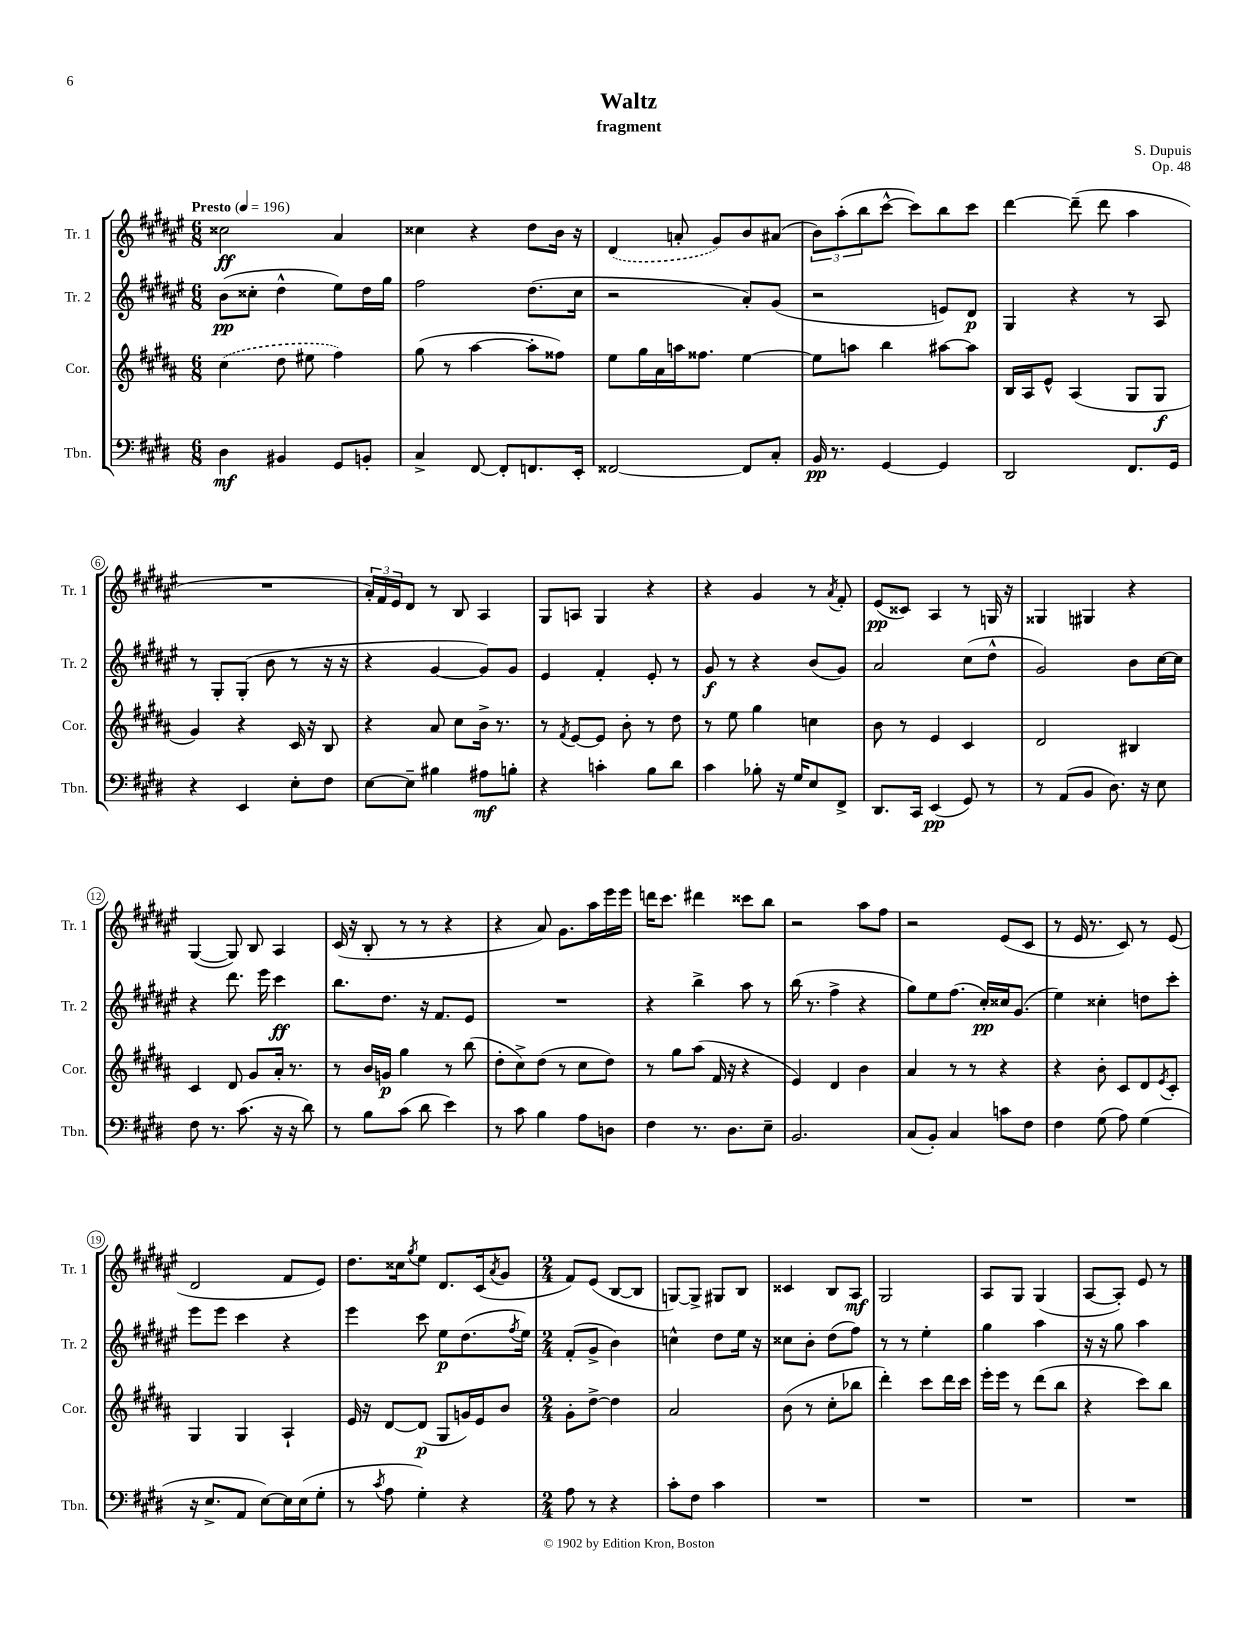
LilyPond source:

\header { title = "Waltz" composer = "S. Dupuis" subtitle = "fragment" opus = "Op. 48" }
<<
\new StaffGroup <<
\new Staff = "s0" \with { instrumentName = "Tr. 1" shortInstrumentName = "Tr. 1" } {
    \clef treble \key fis \major \numericTimeSignature \time 6/8 \tempo "Presto" 4 = 196
    cisis''2\ff ais'4 |
    cisis''4 r4 dis''8 b'16 r16 |
    \once \slurDashed dis'4( a'8-. gis'8) b'8 ais'8( |
    \tuplet 3/2 { b'8) ais''8-.( b''8 } cis'''8~-^ cis'''8) b''8 cis'''8 |
    dis'''4~ dis'''8--( dis'''8 ais''4 |
    R2. |
    \tuplet 3/2 { ais'16-.) fis'16 eis'16 } dis'8 r8 b8 ais4 |
    gis8 a8 gis4 r4 |
    r4 gis'4 r8 \acciaccatura { ais'8 } fis'8-. |
    eis'8\pp( cisis'8) ais4 r8 g16 r16 |
    gisis4 gis4 r4 |
    gis4~( gis8) b8 ais4 |
    cis'16( r16 b8-. r8 r8 r4 |
    r4 ais'8) gis'8. ais''16 eis'''16 eis'''16 |
    d'''16 cis'''8. dis'''4 cisis'''8 b''8 |
    r2 ais''8 fis''8 |
    r2 eis'8( cis'8 |
    r8 eis'16 r8. cis'8) r8 eis'8( |
    dis'2 fis'8 eis'8) |
    dis''8. cisis''16 \acciaccatura { gis''8 } eis''8 dis'8. cis'16( \acciaccatura { ais'8 } gis'8 |
    \numericTimeSignature \time 2/4 fis'8) eis'8( b8~ b8 |
    g8~) g8-> gis8 b8 |
    cisis'4 b8 ais8\mf |
    gis2 |
    ais8 gis8 gis4( |
    ais8~ ais8-.) eis'8 r8 \bar "|." |
}
\new Staff = "s1" \with { instrumentName = "Tr. 2" shortInstrumentName = "Tr. 2" } {
    \clef treble \key fis \major \numericTimeSignature \time 6/8
    b'8\pp( cisis''8-. dis''4-^ eis''8) dis''16 gis''16 |
    fis''2 dis''8.( cis''16 |
    r2 ais'8-.) gis'8( |
    r2 e'8) dis'8\p |
    gis4 r4 r8 ais8 |
    r8 gis8-. gis8-.( b'8 r8 r16 r16 |
    r4 gis'4~ gis'8) gis'8 |
    eis'4 fis'4-. eis'8-. r8 |
    gis'8\f r8 r4 b'8( gis'8) |
    ais'2 cis''8( dis''8-^ |
    gis'2) b'8 cis''16~ cis''16 |
    r4 dis'''8. eis'''16 cis'''4\ff |
    b''8. dis''8. r16 fis'8. eis'8 |
    R2. |
    r4 b''4-> ais''8 r8 |
    b''16( r8. fis''4-> r4 |
    gis''8) eis''8 fis''8.( cis''16-.\pp) cisis''16 gis'8.( |
    eis''4) cisis''4-. d''8 cis'''8-. |
    eis'''8 eis'''8 cis'''4 r4 |
    eis'''4 cis'''8 eis''8\p dis''8.( \acciaccatura { fis''8 } eis''16) |
    \numericTimeSignature \time 2/4 fis'8-.( gis'8-> b'4) |
    c''4-^ dis''8 eis''16 r16 |
    cisis''8 b'8-. dis''8( fis''8) |
    r8 r8 eis''4-. |
    gis''4 ais''4 |
    r16 r16 gis''8 ais''4 \bar "|." |
}
\new Staff = "s2" \with { instrumentName = "Cor." shortInstrumentName = "Cor." } {
    \clef treble \key b \major \numericTimeSignature \time 6/8
    \once \slurDashed cis''4( dis''8 eis''8 fis''4) |
    gis''8( r8 ais''4~ ais''8-. fisis''8) |
    e''8 gis''16 ais'16 a''16 fisis''8. e''4~ |
    e''8 a''8 b''4 ais''8~ ais''8 |
    b16 ais16 e'8-^ ais4( gis8 gis8\f |
    gis'4) r4 cis'16 r16 b8 |
    r4 ais'8 cis''8 b'16-> r8. |
    r8 \acciaccatura { fis'8 } e'8~ e'8 b'8-. r8 dis''8 |
    r8 e''8 gis''4 c''4 |
    b'8 r8 e'4 cis'4 |
    dis'2 bis4 |
    cis'4 dis'8 gis'8 ais'16-. r8. |
    r8 b'16 g'16\p gis''4 r8 b''8( |
    dis''8-. cis''8->) dis''8( r8 cis''8 dis''8) |
    r8 gis''8 ais''8( fis'16 r16 r4 |
    e'4) dis'4 b'4 |
    ais'4 r8 r8 r4 |
    r4 b'8-. cis'8 dis'8 \acciaccatura { e'8 } cis'8-. |
    gis4 gis4 ais4-! |
    e'16 r16 dis'8~ dis'8\p( gis8 g'16) e'16 b'8 |
    \numericTimeSignature \time 2/4 gis'8-. dis''8~-> dis''4 |
    ais'2 |
    b'8( r8 cis''8-. bes''8 |
    dis'''4-.) cis'''8 dis'''16 cis'''16 |
    e'''16-. e'''16 r8 dis'''8( b''8 |
    r4 cis'''8) b''8 \bar "|." |
}
\new Staff = "s3" \with { instrumentName = "Tbn." shortInstrumentName = "Tbn." } {
    \clef bass \key e \major \numericTimeSignature \time 6/8
    dis4\mf bis,4 gis,8 b,8-. |
    cis4-> fis,8~ fis,8-. f,8. e,16-. |
    fisis,2~ fisis,8 cis8-. |
    b,16\pp r8. gis,4~ gis,4 |
    dis,2 fis,8. gis,16 |
    r4 e,4 e8-. fis8 |
    e8~ e8-- bis4 ais8\mf b8-. |
    r4 c'4-. b8 dis'8 |
    cis'4 bes8-. r16 gis16 e8 fis,8-> |
    dis,8. cis,16 e,4\pp( gis,8) r8 |
    r8 a,8( b,8 dis8.) r16 e8 |
    fis8 r8. cis'8.( r16 r16 dis'8) |
    r8 b8 cis'8( dis'8 e'4) |
    r8 cis'8 b4 a8 d8 |
    fis4 r8. dis8. e8-- |
    b,2. |
    cis8( b,8-.) cis4 c'8 fis8 |
    fis4 gis8( a8) gis4( |
    r16 e8.-> a,8 e8~) e16 e16( gis8-. |
    r8 \acciaccatura { cis'8 } a8 gis4-.) r4 |
    \numericTimeSignature \time 2/4 a8 r8 r4 |
    cis'8-. fis8 cis'4 |
    R2 |
    R2 |
    R2 |
    R2 \bar "|." |
}
>>
>>
\layout { \context { \Score \override BarNumber.stencil = #(make-stencil-circler 0.1 0.3 ly:text-interface::print) } }
